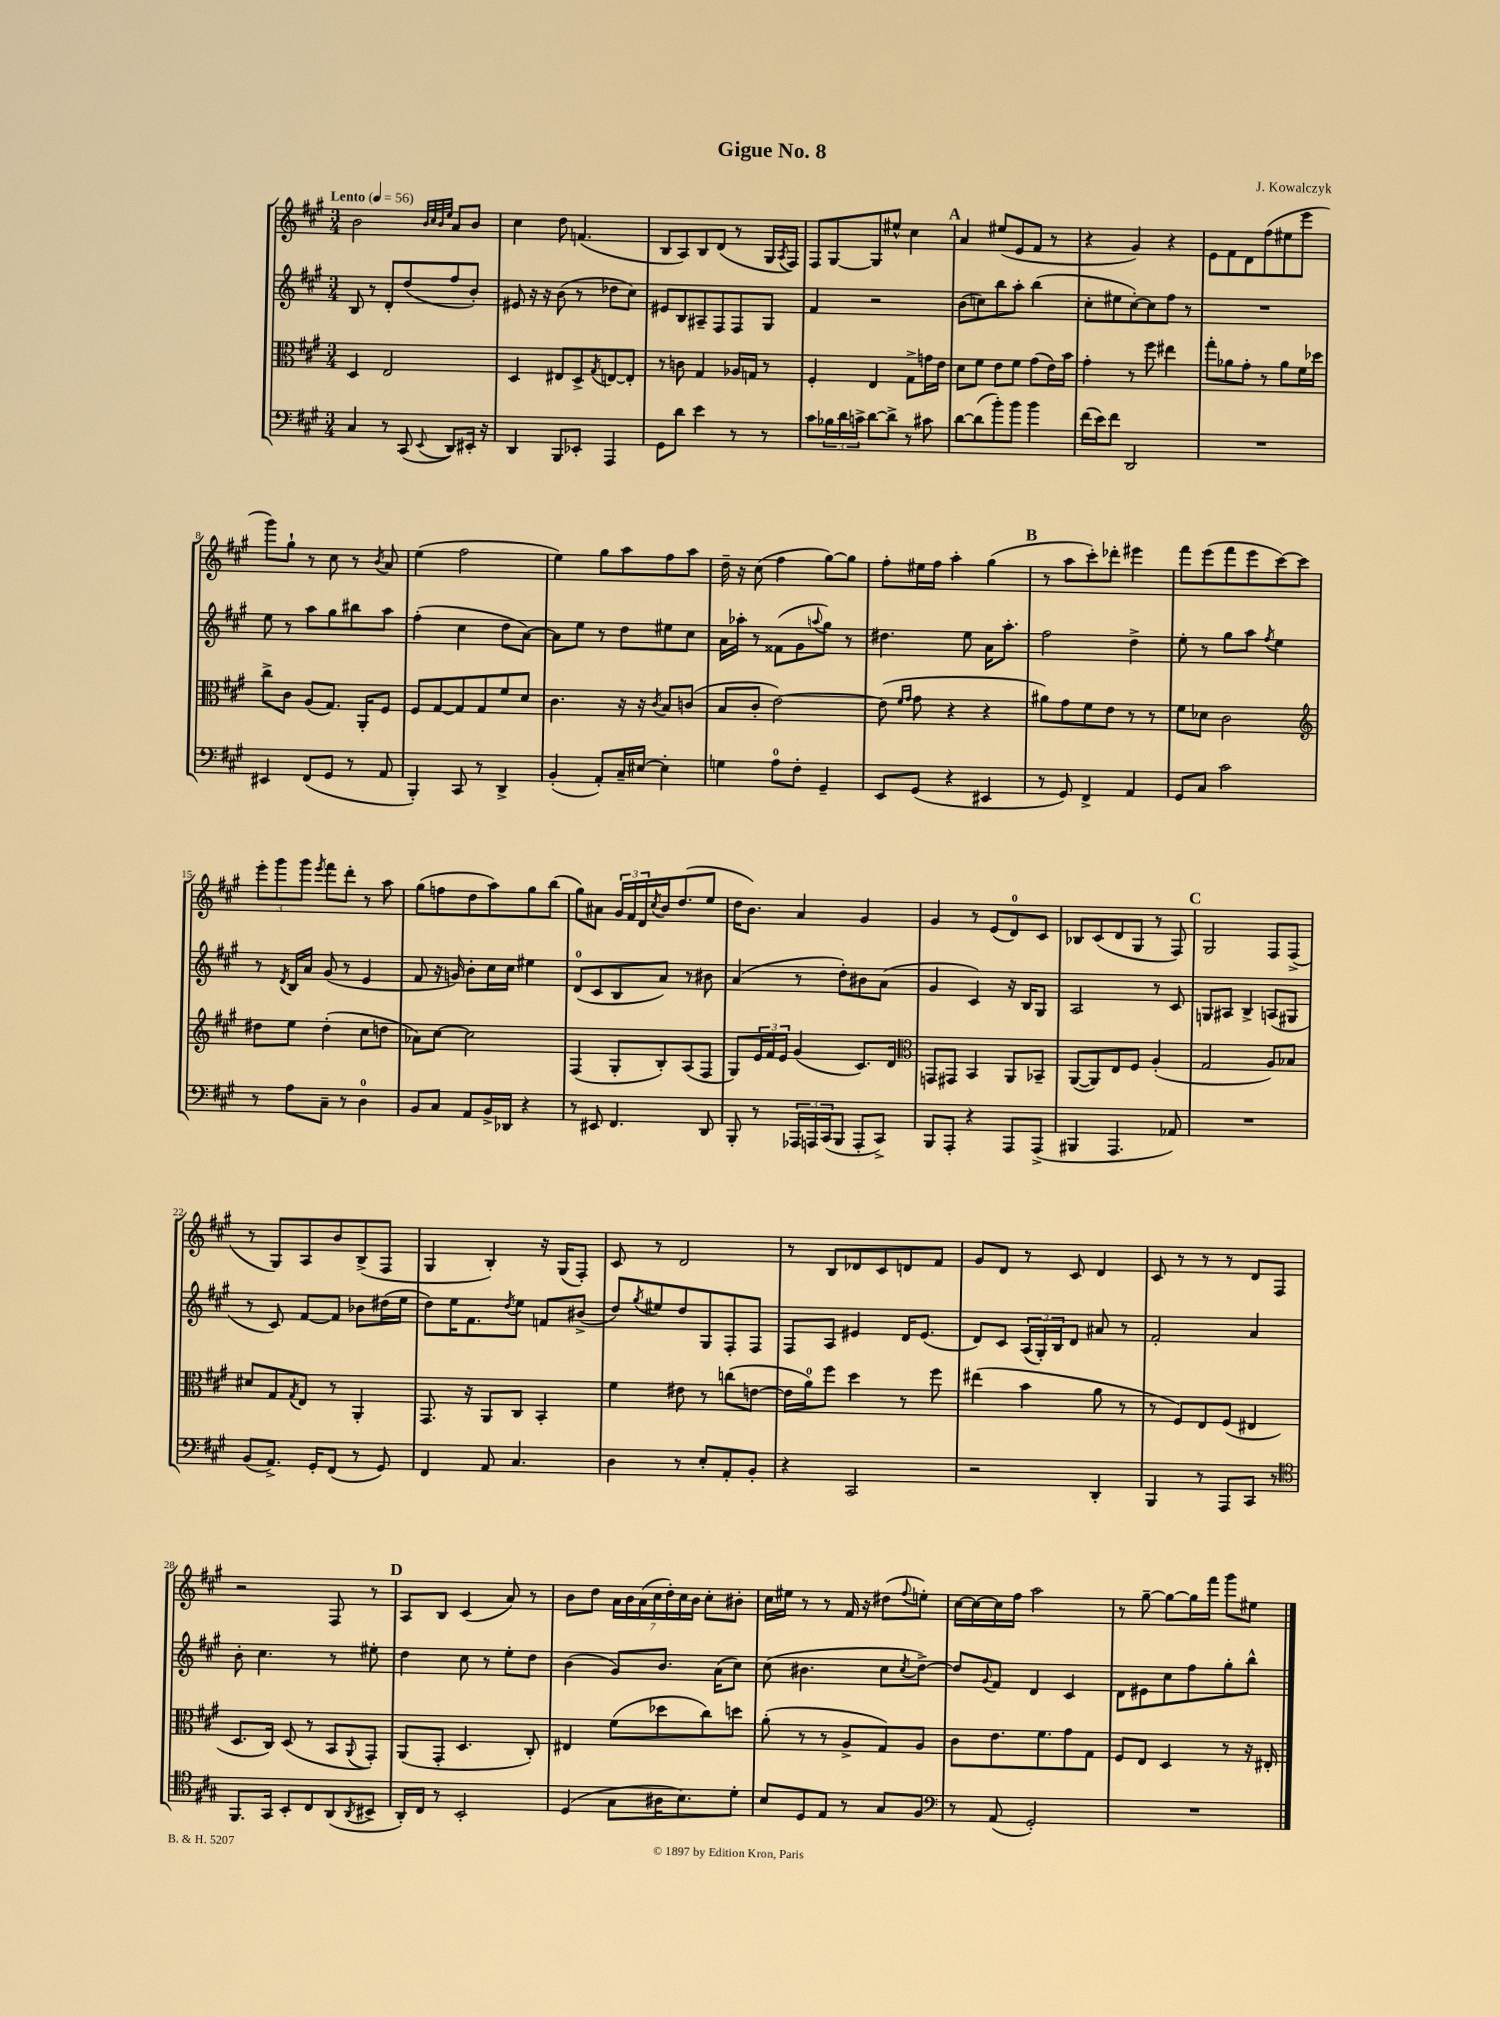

**kern	**kern	**kern	**kern
*staff4	*staff3	*staff2	*staff1
*clefF4	*clefC3	*clefG2	*clefG2
*k[f#c#g#]	*k[f#c#g#]	*k[f#c#g#]	*k[f#c#g#]
*M3/4	*M3/4	*M3/4	*M3/4
*MM56	*MM56	*MM56	*MM56
4C#	4D	8B	2b
.	.	8r	.
8r	2E	8d'	.
(8CC#	.	(8dd	.
.	.	.	32qqb
.	.	.	32qqcc#
.	.	.	32qqb
8qqEE	.	.	32qqee
8DD)	.	8ff#	8a
16EE#'	.	8b')	8b
16r	.	.	.
=	=	=	=
4DD	4D	8e#	4cc#
.	.	16r	.
.	.	16r	.
8BBB	8E#	(8b	8dd
8EE-'	8D^	8r	(4.f
.	8qG#	.	.
4AAA	[8E	8dd-	.
.	8E']	8cc#)	.
=	=	=	=
8GG#	8r	8e#	8B
8d	8c	8B	8A)
4e	4G#	8A#~	8B
.	.	8F#	(8d
8r	16A-	8F#	8r
.	16G	.	.
8r	8r	8G#	16G#
.	.	.	8qA
.	.	.	16F#)
=	=	=	=
8c#	4F#'	4f#	8F#
24B-	.	.	[8G#
24d	.	.	.
24c^	.	.	.
[8d	4E	2r	8G#]
8d^]	.	.	8ee#^^
8r	8G#^	.	4cc#
8c#	16g	.	.
.	16e	.	.
=	=	=	=
[8d	8d	(8b	4a
(8d]	8f#	8cc)	.
8b')	8e	8bb	(8ee#
8b	8f#	8aa'	8e
4b	(8g#	(4bb	8f#
.	16e)	.	8r
.	16b	.	.
=	=	=	=
(16f#	4g#'	8cc#'	4r
16e)	.	.	.
8f#	.	8ee#	.
2DD	8r	[8cc#')	4g#)
.	8ff#	8cc#]	.
.	4ee#	8ff#	4r
.	.	8r	.
=	=	=	=
2.r	8gg#'	2.r	8e
.	8a-	.	8f#
.	8g#'	.	8d
.	8r	.	(8ff#
.	8a-	.	8ee#
.	16f#	.	8eee
.	16dd-	.	.
=	=	=	=
4EE#	8cc#^	8ee	8ggg#)
.	8c#	8r	8gg#`
(8FF#	(8A	8aa	8r
8GG#	8.G#)	8gg#	8cc#
8r	.	8bb#	8r
.	16AA'	.	.
.	.	.	8qb
8AA	8F#	8aa	8a
=	=	=	=
4BBB')	8F#	(4ff#'	(4ee
.	[8G#	.	.
8CC#	8G#]	4cc#	2ff#
8r	8G#	.	.
4DD^	8f#	8dd	.
.	8d	[8a)	.
=	=	=	=
(4BB'	4.c#	8a]	4ee)
.	.	8ee	.
8AA')	.	8r	8gg#
16C#~	16r	8dd	8aa
[16E#	16r	.	.
.	8qc#	.	.
4E#']	8B	8ee#	8ff#
.	(8c	8cc#	8aa
=	=	=	=
4G	8B	16a	16dd~
.	.	16aa-'	16r
.	8c#'	8r	(8cc#
8A	[2e)	(8f##	4ff#
8F#'	.	8g#	.
.	.	8qqaa	.
4GG#~	.	8gg#)	[8gg#)
.	.	8r	8gg#]
=	=	=	=
8EE	(8e]	4.dd#	8ff#'
.	16qqf#	.	.
.	16qqg#	.	.
(8GG#	8g#	.	16ee#
.	.	.	16ff#
4r	4r	.	4aa'
.	.	8ee	.
4EE#	4r	16a	(4gg#
.	.	8.aa'	.
=	=	=	=
8r	8a#)	2ff#	8r
8GG#)	8g#	.	8aa
4FF#^	8f#	.	8ccc#')
.	8e	.	8ddd-'
4AA	8r	4dd^	4eee#
.	8r	.	.
=	=	=	=
8GG#	8f#	8ee'	8fff#
8C#	8d-	8r	(8eee
2c#	2c#	8gg#	8fff#
.	.	8aa	8eee
.	.	8qff#	.
.	.	4ee	[8ccc#)
.	.	.	8ccc#]
=	=	=	=
*	*clefG2	*	*
8r	8dd#	8r	12eee'
.	.	.	12ggg#
.	.	8qd	.
8A	8ee	16B	.
.	.	.	12ggg#
.	.	16a	.
.	.	.	8qeee
8C#~	(4dd#'	(8g#	8fff#
8r	.	8r	8ddd'
4D	8cc#	4e	8r
.	8dd	.	8aa
=	=	=	=
8BB	8a-)	8f#	(8gg#
8C#	[8cc#	16r	8ff
.	.	16g)	.
8AA	2cc#]	8b'	8dd
16BB^	.	16cc#	8aa)
16DD-	.	16cc#	.
4r	.	4ee#	8gg#
.	.	.	(8bb
=	=	=	=
8r	(4F#	(8d	8gg#)
8EE#	.	8c#	8a#
4.FF#	8G#'	8B	24g#
.	.	.	24f#
.	.	.	24d
.	.	.	8qcc#
.	8B')	8a)	16b
.	.	.	(8.dd
.	(8A	8r	.
8DD	8F#	8b#	8ee
=	=	=	=
8BBB'	8G#)	(4a	16dd
.	.	.	8.b)
8r	24e	.	.
.	24f#	.	.
.	24e	.	.
24AAA-	(4g#	8r	4a
24AAA	.	.	.
(24CC#	.	.	.
8BBB	.	8dd')	.
8AAA'	8.c#)	8b#	4g#
8CC#^)	.	(8a	.
.	16d	.	.
=	=	=	=
*	*clefC3	*	*
8BBB	8GG	4g#	4g#
8AAA'	8GG#	.	.
4r	4BB	4c#)	8r
.	.	.	(8e
8AAA	8AA	16r	8d)
.	.	16B	.
(8AAA^	8BB-~	8G#	8c#
=	=	=	=
4BBB#	([8AA	2A	8B-
.	8AA])	.	(8c#
4.AAA	8E	.	8d
.	8F#	.	8G#
.	(4A'	8r	8r
8AA-)	.	8c#	8F#)
=	=	=	=
2.r	2G#	8G	2G#
.	.	8A#	.
.	.	4B^	.
.	8A)	(8A	8F#
.	8B-	8G#	(8F#^
=	=	=	=
(8BB	8d#	8r	8r
8.AA^)	8G#	8c#)	8G#)
.	8qG#	.	.
.	8E	[8f#	8A
16GG#'	.	.	.
(8FF#	8r	8f#]	8b
8r	4AA'	8b-	(8B^
8GG#)	.	(16dd#	8F#
.	.	16ee	.
=	=	=	=
4FF#	8.GG#	8dd)	4G#
.	.	16ee	.
.	16r	8.f#	.
8AA	8AA	.	4B')
.	.	8qdd	.
4.C#	8C#	8ee	.
.	4BB'	8f	16r
.	.	.	(16G#
.	.	(8b#^	8F#')
=	=	=	=
4D	4f#	8dd)	8c#
.	.	8qgg#	.
.	.	8ee#	8r
8r	8e#	8dd	2d
8E'	8r	8G#	.
8AA'	(8cc	8F#'	.
8BB'	[8e	8F#	.
=	=	=	=
4r	16e]	8F#	8r
.	16a)	.	.
.	8ff#	8A	8B
2CC#	4dd	4e#	8d-
.	.	.	8c#
.	8r	16d	8d
.	.	(8.e#	.
.	8ff#	.	8f#
=	=	=	=
2r	(4ee#	8d)	8g#
.	.	8c#	8d
.	4b	(24A	8r
.	.	24G#')	.
.	.	24B	.
.	.	8d	8c#
4DD'	8a	8a#	4d
.	8r	8r	.
=	=	=	=
4BBB	8r	2f#'	8c#
.	8F#)	.	8r
8r	8E	.	8r
8AAA	(8F#	.	8r
8CC#	4E#	4a	8d
8r	.	.	8F#
=	=	=	=
*clefC4	*	*	*
8.FF#	8.D	8b'	2r
.	.	4.cc#	.
16GG#	16C#)	.	.
8BB'	(8D	.	.
8C#	8r	.	.
(8AA	8BB	8r	8F#
8qAA	8qqAA	.	.
8BB#^	8GG#')	8ee#'	8r
=	=	=	=
16AA')	(8AA	4dd	8A
16C#	.	.	.
8r	8GG#'	.	8B
2BB'	4.D	8cc#	(4c#
.	.	8r	.
.	.	8ee'	8a)
.	8C#')	8dd	8r
=	=	=	=
(4D	4E#	(4b	8b
.	.	.	8dd
8G#	(8f#	8g#)	28a
.	.	.	28b
.	.	.	(28a
.	.	.	28cc#
16A#	8dd-	8.b	.
.	.	.	28dd')
.	.	.	28cc#
8.B)	.	.	.
.	.	.	28b
.	8cc#)	.	8cc#'
.	.	(16a	.
8d'	8dd	8cc#)	8b#'
=	=	=	=
8B	(8a'	(8cc#	16cc#
.	.	.	16ee#
8D	8r	4.b#	8r
8E	8r	.	8r
8r	8A^	.	16f#
.	.	.	16r
8G#	8G#)	8cc#	(8dd#
.	.	8qcc#	8qqff#
8F#	8A	[8dd^)	8ee')
=	=	=	=
*clefF4	*	*	*
8r	8c#	8dd]	[16cc#
.	.	.	16cc#_
.	.	8qqg#	.
(8AA	8.e	8f#	16cc#]
.	.	.	16ff#
2GG#')	.	4d	2aa
.	8.f#	.	.
.	8g#	4c#	.
.	8G#	.	.
=	=	=	=
2.r	8F#	8d	8r
.	8E	8e#	[8gg#~
.	4D	8cc#	8gg#_
.	.	8ff#	16gg#]
.	.	.	16fff#
.	8r	8gg#'	8ggg#
.	16r	8bb^^	8ee#
.	16E#'	.	.
==	==	==	==
*-	*-	*-	*-
